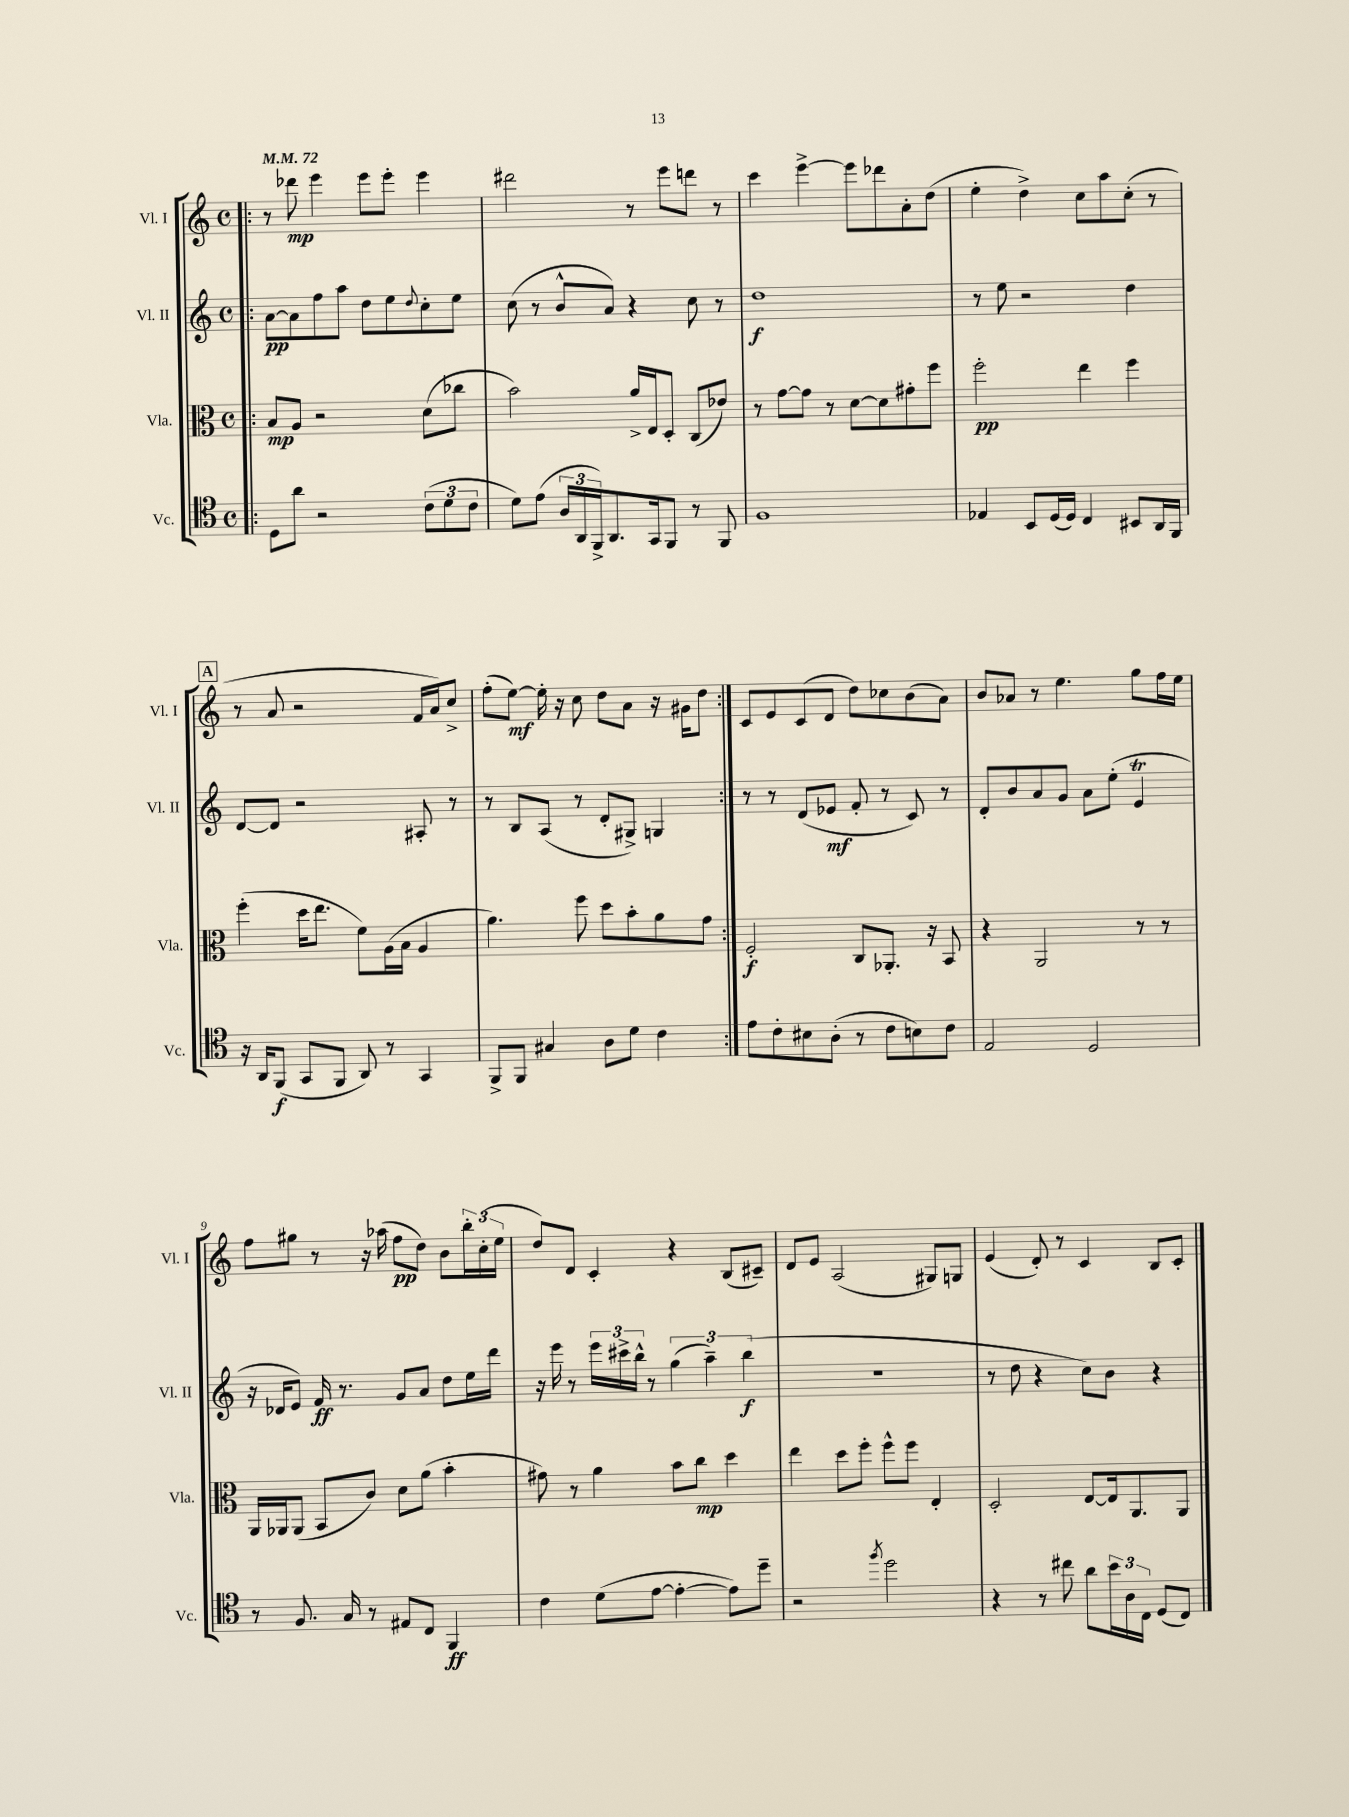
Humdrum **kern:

**kern	**dynam	**kern	**dynam	**kern	**dynam	**kern	**dynam
*part4	*part4	*part3	*part3	*part2	*part2	*part1	*part1
*staff4	*staff4	*staff3	*staff3	*staff2	*staff2	*staff1	*staff1
*I"Vc.	*	*I"Vla.	*	*I"Vl. II	*	*I"Vl. I	*
*I'Vc.	*	*I'Vla.	*	*I'Vl. II	*	*I'Vl. I	*
*clefC4	*	*clefC3	*	*clefG2	*	*clefG2	*
*k[]	*	*k[]	*	*k[]	*	*k[]	*
*M4/4	*	*M4/4	*	*M4/4	*	*M4/4	*
*met(c)	*	*met(c)	*	*met(c)	*	*met(c)	*
*MM72	*	*MM72	*	*MM72	*	*MM72	*
=1!|:	=1!|:	=1!|:	=1!|:	=1!|:	=1!|:	=1!|:	=1!|:
8D\L	.	8B/L	mp	[8a\L	pp	8r	.
8a\J	.	8A/J	.	8a\]	.	8ddd-X\	mp
2r	.	2r	.	8ff\	.	4eee\	.
.	.	.	.	8aa\J	.	.	.
.	.	.	.	8dd\L	.	8eee\L	.
.	.	.	.	8ee\	.	8eee'\J	.
.	.	.	.	8qqdd/	.	.	.
(12c\L	.	(8d\L	.	8cc'\	.	4eee\	.
12d\	.	.	.	.	.	.	.
.	.	8cc-X\J	.	8ee\J	.	.	.
12c\J	.	.	.	.	.	.	.
=2	=2	=2	=2	=2	=2	=2	=2
8d\L)	.	2b\)	.	(8cc\	.	2ddd#X\	.
(8e\J	.	.	.	8r	.	.	.
24A/LL	.	.	.	8b^^/L	.	.	.
24AA/	.	.	.	.	.	.	.
24FF^/J)	.	.	.	.	.	.	.
8.AA/	.	.	.	8a/J)	.	.	.
.	.	16a^/LL	.	4r	.	8r	.
16GG/k	.	16E/J	.	.	.	.	.
8FF/J	.	8D'/J	.	.	.	8eee\L	.
8r	.	(8C/L	.	8cc\	.	8dddn\J	.
8FF/	.	8e-X/J)	.	8r	.	8r	.
=3	=3	=3	=3	=3	=3	=3	=3
1F	.	8r	.	1dd	f	4ccc\	.
.	.	[8g\L	.	.	.	.	.
.	.	8g\J]	.	.	.	[4eee^\	.
.	.	8r	.	.	.	.	.
.	.	[8d\L	.	.	.	8eee\L]	.
.	.	8d\]	.	.	.	8ddd-X\	.
.	.	8g#X'\	.	.	.	8a'\	.
.	.	8ff\J	.	.	.	(8dd\J	.
=4	=4	=4	=4	=4	=4	=4	=4
4E-X/	.	2ff'\	pp	8r	.	4ee'\	.
.	.	.	.	8ee\	.	.	.
8BB/L	.	.	.	2r	.	4dd^\)	.
(16D/L	.	.	.	.	.	.	.
16D/JJ)	.	.	.	.	.	.	.
4C/	.	4ee\	.	.	.	8cc\L	.
.	.	.	.	.	.	8aa\	.
8BB#X/L	.	4ff\	.	4dd\	.	(8cc'\J	.
16AA/L	.	.	.	.	.	8r	.
16FF/JJ	.	.	.	.	.	.	.
!!LO:LB:g=z
!!LO:REH:place=s1:t=A
=5	=5	=5	=5	=5	=5	=5	=5
16r	.	(4ff'\	.	[8d/L	.	8r	.
16AA/KL	.	.	.	.	.	.	.
(8FF/J	f	.	.	8d/J]	.	8a/	.
8GG/L	.	16dd\KL	.	2r	.	2r	.
.	.	8.ee\J	.	.	.	.	.
8FF/J	.	.	.	.	.	.	.
8AA/)	.	8f\L)	.	.	.	.	.
8r	.	(16A\L	.	.	.	.	.
.	.	16B\JJ	.	.	.	.	.
4GG/	.	4A/	.	8A#X'/	.	16f/LL	.
.	.	.	.	.	.	16a/J)	.
.	.	.	.	8r	.	8cc^/J	.
=6	=6	=6	=6	=6	=6	=6	=6
8FF^/L	.	4.a\)	.	8r	.	(8ff'\L	.
8FF/J	.	.	.	8B/L	.	[8ee\J)	mf
4G#X/	.	.	.	(8A/J	.	16ee'\]	.
.	.	.	.	.	.	16r	.
.	.	8ff\	.	8r	.	8cc\	.
8A\L	.	8dd\L	.	8d'/L	.	8dd\L	.
8d\J	.	8b'\	.	8G#X^/J)	.	8a\J	.
4c\	.	8a\	.	4Gn/	.	16r	.
.	.	.	.	.	.	16g#X\KL	.
.	.	8g\J	.	.	.	8dd\J	.
=7:|!	=7:|!	=7:|!	=7:|!	=7:|!	=7:|!	=7:|!	=7:|!
8e\L	.	2F'/	f	8r	.	8c/L	.
8c'\	.	.	.	8r	.	8e/	.
8B#X\	.	.	.	(8d/L	.	(8c/	.
(8A'\J	.	.	.	8e-X/J	mf	8d/J	.
8r	.	8C/L	.	8f'/	.	8dd\L)	.
8c\L	.	8.AA-X'/J	.	8r	.	8cc-X\	.
8Bn\)	.	.	.	8c/)	.	(8b\	.
.	.	16r	.	.	.	.	.
8c\J	.	8BB/	.	8r	.	8a\J)	.
=8	=8	=8	=8	=8	=8	=8	=8
2E/	.	4r	.	8d'/L	.	8b/L	.
.	.	.	.	8b/	.	8a-X/J	.
.	.	2AA/	.	8a/	.	8r	.
.	.	.	.	8g/J	.	4.ee\	.
2D/	.	.	.	8a\L	.	.	.
.	.	.	.	(8ee'\J	.	.	.
.	.	8r	.	4et/	.	8gg\L	.
.	.	8r	.	.	.	16ff\L	.
.	.	.	.	.	.	16ee\JJ	.
!!LO:LB:g=z
=9	=9	=9	=9	=9	=9	=9	=9
8r	.	16AA/LL	.	16r	.	8ff\L	.
.	.	16AA-X/J	.	16d-X/KL	.	.	.
8.F/	.	(8AA-/J	.	8e/J)	.	8gg#X\J	.
.	.	8BB/L	.	16f/	ff	8r	.
16G/	.	.	.	8.r	.	.	.
8r	.	8c/J)	.	.	.	16r	.
.	.	.	.	.	.	(16aa-X\	.
8E#X/L	.	8d\L	.	8g/L	.	8ff\L	pp
8C/J	.	(8a\J	.	8a/J	.	8dd\J)	.
4FF/	ff	4b'\	.	8dd\L	.	8b\L	.
.	.	.	.	16ee\L	.	24bb'\L	.
.	.	.	.	.	.	(24cc'\	.
.	.	.	.	16ddd\JJ	.	.	.
.	.	.	.	.	.	24ee\JJ	.
=10	=10	=10	=10	=10	=10	=10	=10
4c\	.	8g#X\)	.	16r	.	8dd/L)	.
.	.	.	.	16eee\	.	.	.
.	.	8r	.	8r	.	8d/J	.
(8d\L	.	4a\	.	24eee\LL	.	4c'/	.
.	.	.	.	24ccc#X^\	.	.	.
.	.	.	.	24bb^^\JJ	.	.	.
[8e\J	.	.	.	8r	.	.	.
4e'\_	.	8b\L	.	(6gg\	.	4r	.
.	.	8cc\J	mp	.	.	.	.
.	.	.	.	6aa~\)	.	.	.
8e\L])	.	4dd\	.	.	.	(8B/L	.
.	.	.	.	(6bb\	f	.	.
8dd~\J	.	.	.	.	.	8c#X~/J)	.
=11	=11	=11	=11	=11	=11	=11	=11
2r	.	4ee\	.	1r	.	8d/L	.
.	.	.	.	.	.	8e/J	.
.	.	8dd\L	.	.	.	(2A/	.
.	.	8ff'\J	.	.	.	.	.
8qff/	.	.	.	.	.	.	.
2dd\	.	8ff^^\L	.	.	.	.	.
.	.	8ff\J	.	.	.	.	.
.	.	4E'/	.	.	.	8G#X/L)	.
.	.	.	.	.	.	8Gn/J	.
=12	=12	=12	=12	=12	=12	=12	=12
4r	.	2D'/	.	8r	.	(4e/	.
.	.	.	.	8dd\	.	.	.
8r	.	.	.	4r	.	8d'/)	.
8cc#X\	.	.	.	.	.	8r	.
8a\L	.	[8E/L	.	8cc\L)	.	4c/	.
24b\L	.	16E/k]	.	8b\J	.	.	.
24A\	.	.	.	.	.	.	.
.	.	8.AA/	.	.	.	.	.
24C\JJ	.	.	.	.	.	.	.
(8D/L	.	.	.	4r	.	8B/L	.
8C/J)	.	8AA/J	.	.	.	8c'/J	.
==	==	==	==	==	==	==	==
*-	*-	*-	*-	*-	*-	*-	*-
